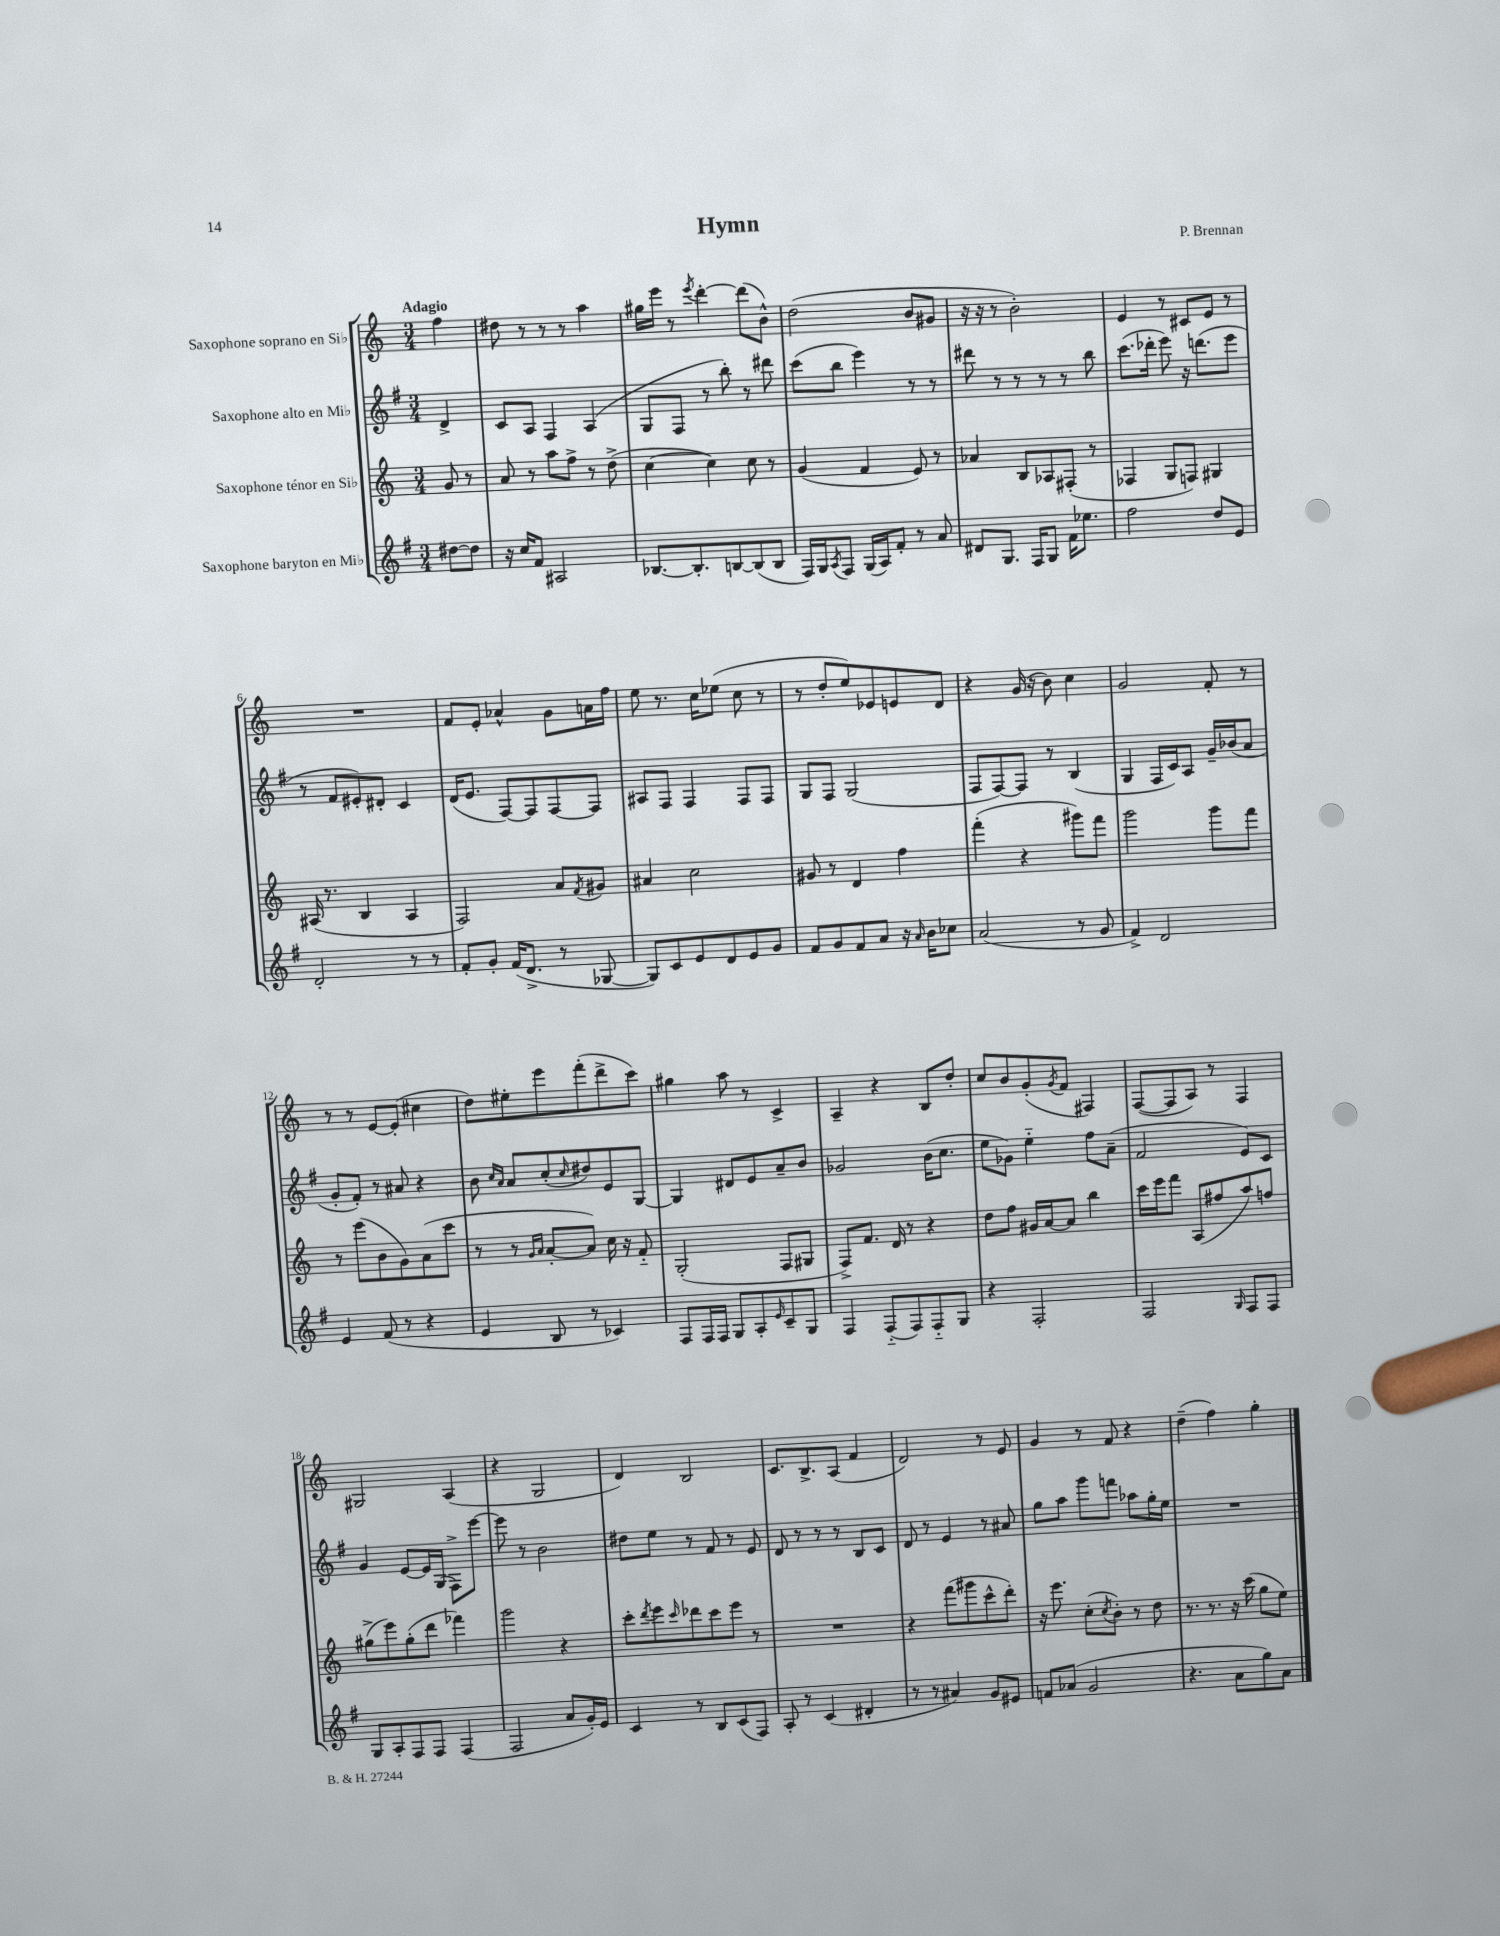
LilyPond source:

\header { title = "Hymn" composer = "P. Brennan" }
<<
\new StaffGroup <<
\new Staff = "s0" \with { instrumentName = "Saxophone soprano en Sib" } {
    \clef treble \key c \major \numericTimeSignature \time 3/4 \partial 4 \tempo "Adagio"
    f''4 |
    dis''8 r8 r8 r8 a''4 |
    gis''16 e'''16 r8 \acciaccatura { e'''8 } d'''4~-. d'''8( b'8-^) |
    d''2( b'8 gis'8 |
    r16 r16 r8 b'2-.) |
    e'4 r8 cis'8 e'8 r8 |
    R2. |
    f'8 e'8-. aes'4-^ g'8 a'16 f''16 |
    e''8 r8. c''16 ees''8( c''8 r8 |
    r8 d''8-. e''8) ees'8 e'8 d'8 |
    r4 g'16( r16 b'8) c''4 |
    g'2 f'8-. r8 |
    r8 r8 e'8~ e'8-.( cis''4 |
    d''8) eis''8-. e'''8 f'''8-.( d'''8-> c'''8) |
    gis''4 a''8 r8 c'4-> |
    a4-- r4 b8 d''8-. |
    c''8 b'8 g'8-.( \acciaccatura { g'8 } f'8 fis4) |
    f8~( f8 a8) r8 f4 |
    gis2 a4( |
    r4 g2 |
    d'4) b2 |
    c'8. b8.-> a8( f'4 |
    d'2) r8 e'8 |
    g'4 r8 f'8 r4 |
    d''4--( f''4) g''4-. \bar "|." |
}
\new Staff = "s1" \with { instrumentName = "Saxophone alto en Mib" } {
    \clef treble \key g \major \numericTimeSignature \time 3/4 \partial 4
    d'4-> |
    c'8 a8 fis4 a4( |
    g8 fis8 r8 b''8-.) r8 dis'''8 |
    c'''8( b''8 e'''4) r8 r8 |
    dis'''8 r8 r8 r8 r8 b''8 |
    c'''8.( des'''16-. e'''8) r16 d'''8.( e'''8 |
    r8 fis'8 eis'8-.) dis'8-. c'4 |
    d'16( e'8. fis8~) fis8 fis8~ fis8 |
    ais8 fis8 fis4 fis8 fis8 |
    g8 fis8 g2( |
    fis8 fis8~) fis8 r8 b4( |
    g4 fis16 c'16) a8 g'16-- bes'16( a'8 |
    g'8-. fis'8-.) r8 ais'8 r4 |
    b'8 \grace { c''16 a'16 } a'8 c''8-.( \grace { c''16 } dis''8) e'8 g8~ |
    g4 dis'8 e'8 a'8-- b'8 |
    ges'2 b'16( c''8. |
    e''8 ges'8) e''4-_ fis''8 a'8--( |
    fis'2 e'8) c'8 |
    g'4 e'8~ e'16 g16( fis8->) e'''8~ |
    e'''8 r8 b'2 |
    dis''8 e''8 r8 fis'8 r8 e'8 |
    d'8 r8 r8 r8 b8 c'8 |
    d'8 r8 e'4 r8 ais'8 |
    g''8 a''8 g'''8 f'''8 aes''8 g''16-. e''16 |
    R2. \bar "|." |
}
\new Staff = "s2" \with { instrumentName = "Saxophone ténor en Sib" } {
    \clef treble \key c \major \numericTimeSignature \time 3/4 \partial 4
    g'8 r8 |
    a'8 r8 a''8 f''8-> r8 d''8->( |
    c''4~ c''4) c''8 r8 |
    g'4( f'4 e'8) r8 |
    aes'4 b8 aes8 fis8-.( r8 |
    fes4 g8 f8) gis4 |
    ais16( r8. b4 ais4 |
    f2) a'8 \acciaccatura { f'8 } gis'8 |
    ais'4 c''2 |
    gis'8 r8 d'4 f''4 |
    f'''4-.( r4 gis'''8) f'''8 |
    g'''2 g'''8 f'''8 |
    r8 e'''8( b'8 g'8) a'8( c'''8 |
    r8 r8 \grace { g'16 a'16 } a'8~-. a'8) c''16 r16 f'8-_ |
    g2-.( f8 gis8 |
    f8->) f'8. d'16 r8 r4 |
    d''8 f''8 gis'16 a'16~ a'8 b''4 |
    c'''16 e'''16 f'''8 a8( fis''8 a''8) f''8 |
    gis''8->( e'''8) gis''8-.( d'''8 fes'''4) |
    g'''2 r4 |
    c'''8-. \acciaccatura { d'''8 } e'''8 \grace { c'''16 } des'''8 c'''8 e'''8 r8 |
    R2. |
    r4 f'''8( gis'''8 c'''8-^ d'''8-.) |
    r16 e'''8. c''8-.( \acciaccatura { c''8 } b'8-.) r8 d''8 |
    r8. r8. r16 c'''16( g''8 e''8) \bar "|." |
}
\new Staff = "s3" \with { instrumentName = "Saxophone baryton en Mib" } {
    \clef treble \key g \major \numericTimeSignature \time 3/4 \partial 4
    dis''8~ dis''8 |
    r16 c''16 fis'8 ais2 |
    bes8.~ bes8.-. b8~ b8( b8 |
    fis16) g16 \acciaccatura { a8 } fis8 g16( a16) fis'8-. r8 a'8 |
    dis'8 g8. fis16 g8 fis'16 ees''8. |
    fis''2 d''8 e'8 |
    d'2-. r8 r8 |
    fis'8-. g'8-. fis'16( d'8.-> r8 ges8~ |
    ges8) c'8 e'8 d'8 e'8 g'8 |
    fis'8 g'8 fis'8 a'8 r16 \grace { a'16 } b'16 ces''8 |
    a'2( r8 g'8 |
    fis'4->) d'2 |
    e'4 fis'8( r8 r4 |
    e'4 b8 r8 ces'4) |
    fis8 fis16 fis16 g8 a8-. \grace { e'16 } c'8-- g8 |
    fis4 fis8-_( fis8) fis8-_ g8 |
    r4 fis2-. |
    fis2 \grace { g16 } fis8 fis8 |
    g8 a8-. fis8 fis8 fis4( |
    fis2 a'8 g'16-.) e'16 |
    c'4 r8 b8 c'8( fis8) |
    a8-. r8 c'4( dis'4-. |
    r8 r8 ais'4) g'8 eis'8 |
    f'8 aes'8( g'2 |
    r4. a'8 g''8) a'8 \bar "|." |
}
>>
>>
